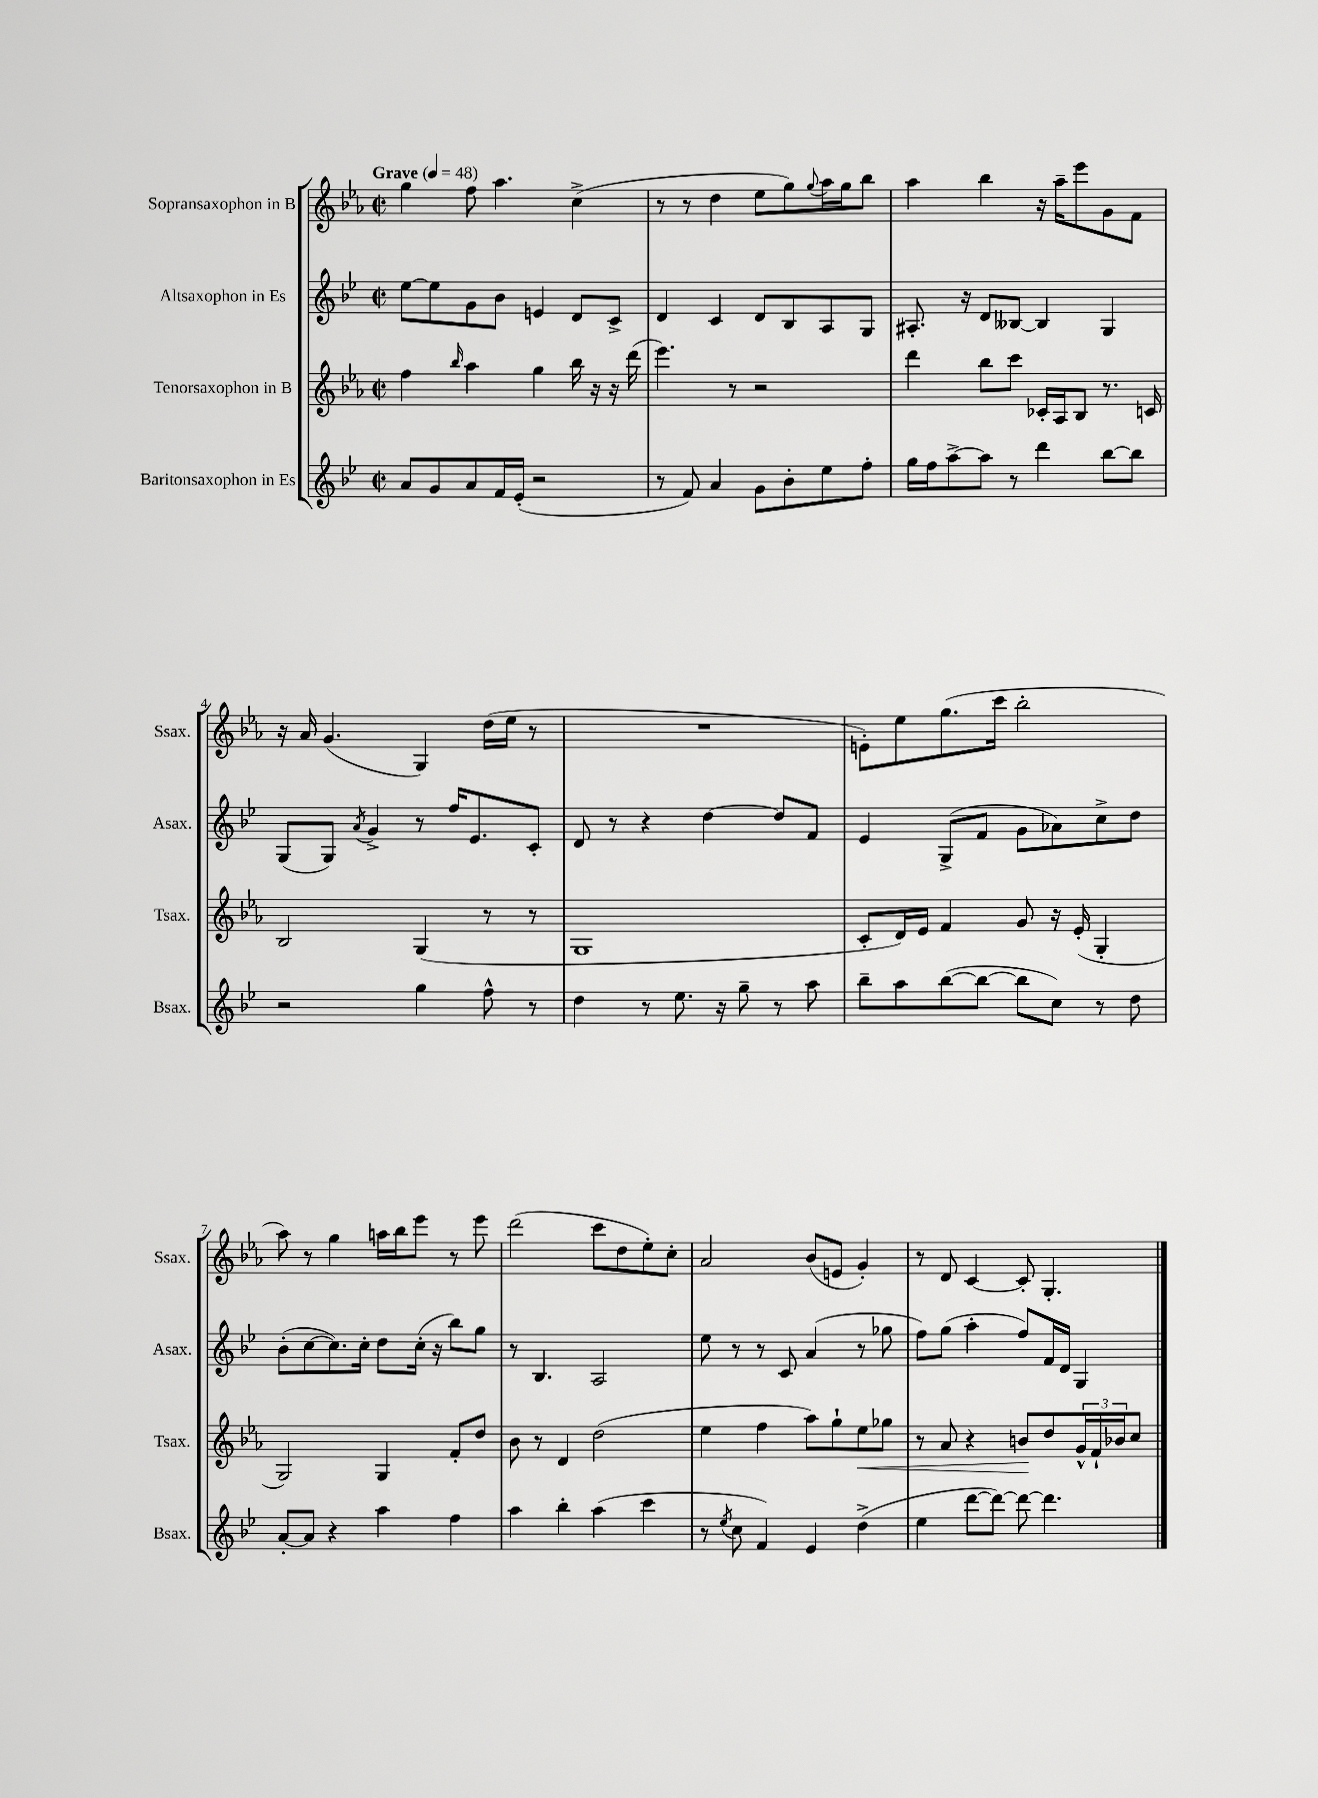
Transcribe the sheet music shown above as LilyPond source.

<<
\new StaffGroup <<
\new Staff = "s0" \with { instrumentName = "Sopransaxophon in B" shortInstrumentName = "Ssax." } {
    \clef treble \key ees \major \defaultTimeSignature \time 2/2 \tempo "Grave" 4 = 48
    g''4 f''8 aes''4. c''4->( |
    r8 r8 d''4 ees''8 g''8) \appoggiatura { g''8 } aes''16 g''16 bes''8 |
    aes''4 bes''4 r16 aes''16-- ees'''8 g'8 f'8 |
    r16 aes'16 g'4.( g4) d''16( ees''16 r8 |
    R1 |
    e'8-.) ees''8 g''8.( c'''16 bes''2-. |
    aes''8) r8 g''4 a''16 bes''16 ees'''8 r8 ees'''8 |
    d'''2( c'''8 d''8 ees''8-.) c''8-. |
    aes'2 bes'8( e'8 g'4-.) |
    r8 d'8 c'4~ c'8-. g4.-. \bar "|." |
}
\new Staff = "s1" \with { instrumentName = "Altsaxophon in Es" shortInstrumentName = "Asax." } {
    \clef treble \key bes \major \defaultTimeSignature \time 2/2
    ees''8~ ees''8 g'8 bes'8 e'4 d'8 c'8-> |
    d'4 c'4 d'8 bes8 a8 g8 |
    ais8.-. r16 d'8 beses8~ beses4 g4 |
    g8( g8) \acciaccatura { a'8 } g'4-> r8 f''16 ees'8. c'8-. |
    d'8 r8 r4 d''4~ d''8 f'8 |
    ees'4 g8->( f'8 g'8 aes'8) c''8-> d''8 |
    bes'8-.( c''8~ c''8.) c''16-. d''8 c''16-.( r16 bes''8) g''8 |
    r8 bes4. a2 |
    ees''8 r8 r8 c'8 a'4( r8 ges''8 |
    f''8) g''8( a''4-. f''8) f'16 d'16 g4 \bar "|." |
}
\new Staff = "s2" \with { instrumentName = "Tenorsaxophon in B" shortInstrumentName = "Tsax." } {
    \clef treble \key ees \major \defaultTimeSignature \time 2/2
    f''4 \grace { bes''16 } aes''4 g''4 bes''16 r16 r16 d'''16( |
    ees'''4.) r8 r2 |
    d'''4 bes''8 c'''8 ces'16-. aes16 bes8 r8. c'16 |
    bes2 g4( r8 r8 |
    g1 |
    c'8-. d'16) ees'16 f'4 g'8 r16 ees'16-.( g4-. |
    g2) g4 f'8-. d''8 |
    bes'8 r8 d'4 d''2( |
    ees''4 f''4 aes''8) g''8-! ees''8\< ges''8 |
    r8 aes'8 r4 b'8\! d''8 \tuplet 3/2 { g'16-^ f'16-! bes'16 } c''8 \bar "|." |
}
\new Staff = "s3" \with { instrumentName = "Baritonsaxophon in Es" shortInstrumentName = "Bsax." } {
    \clef treble \key bes \major \defaultTimeSignature \time 2/2
    a'8 g'8 a'8 f'16 ees'16-.( r2 |
    r8 f'8) a'4 g'8 bes'8-. ees''8 f''8-. |
    g''16 f''16 a''8~-> a''8 r8 d'''4 bes''8~ bes''8 |
    r2 g''4 f''8-^ r8 |
    d''4 r8 ees''8. r16 g''8-- r8 a''8 |
    bes''8-- a''8 bes''8~( bes''8~ bes''8 c''8) r8 d''8 |
    a'8~-. a'8 r4 a''4 f''4 |
    a''4 bes''4-. a''4( c'''4 |
    r8 \acciaccatura { ees''8 } c''8 f'4) ees'4 d''4->( |
    ees''4 d'''8~ d'''8~) d'''8~ d'''4. \bar "|." |
}
>>
>>
